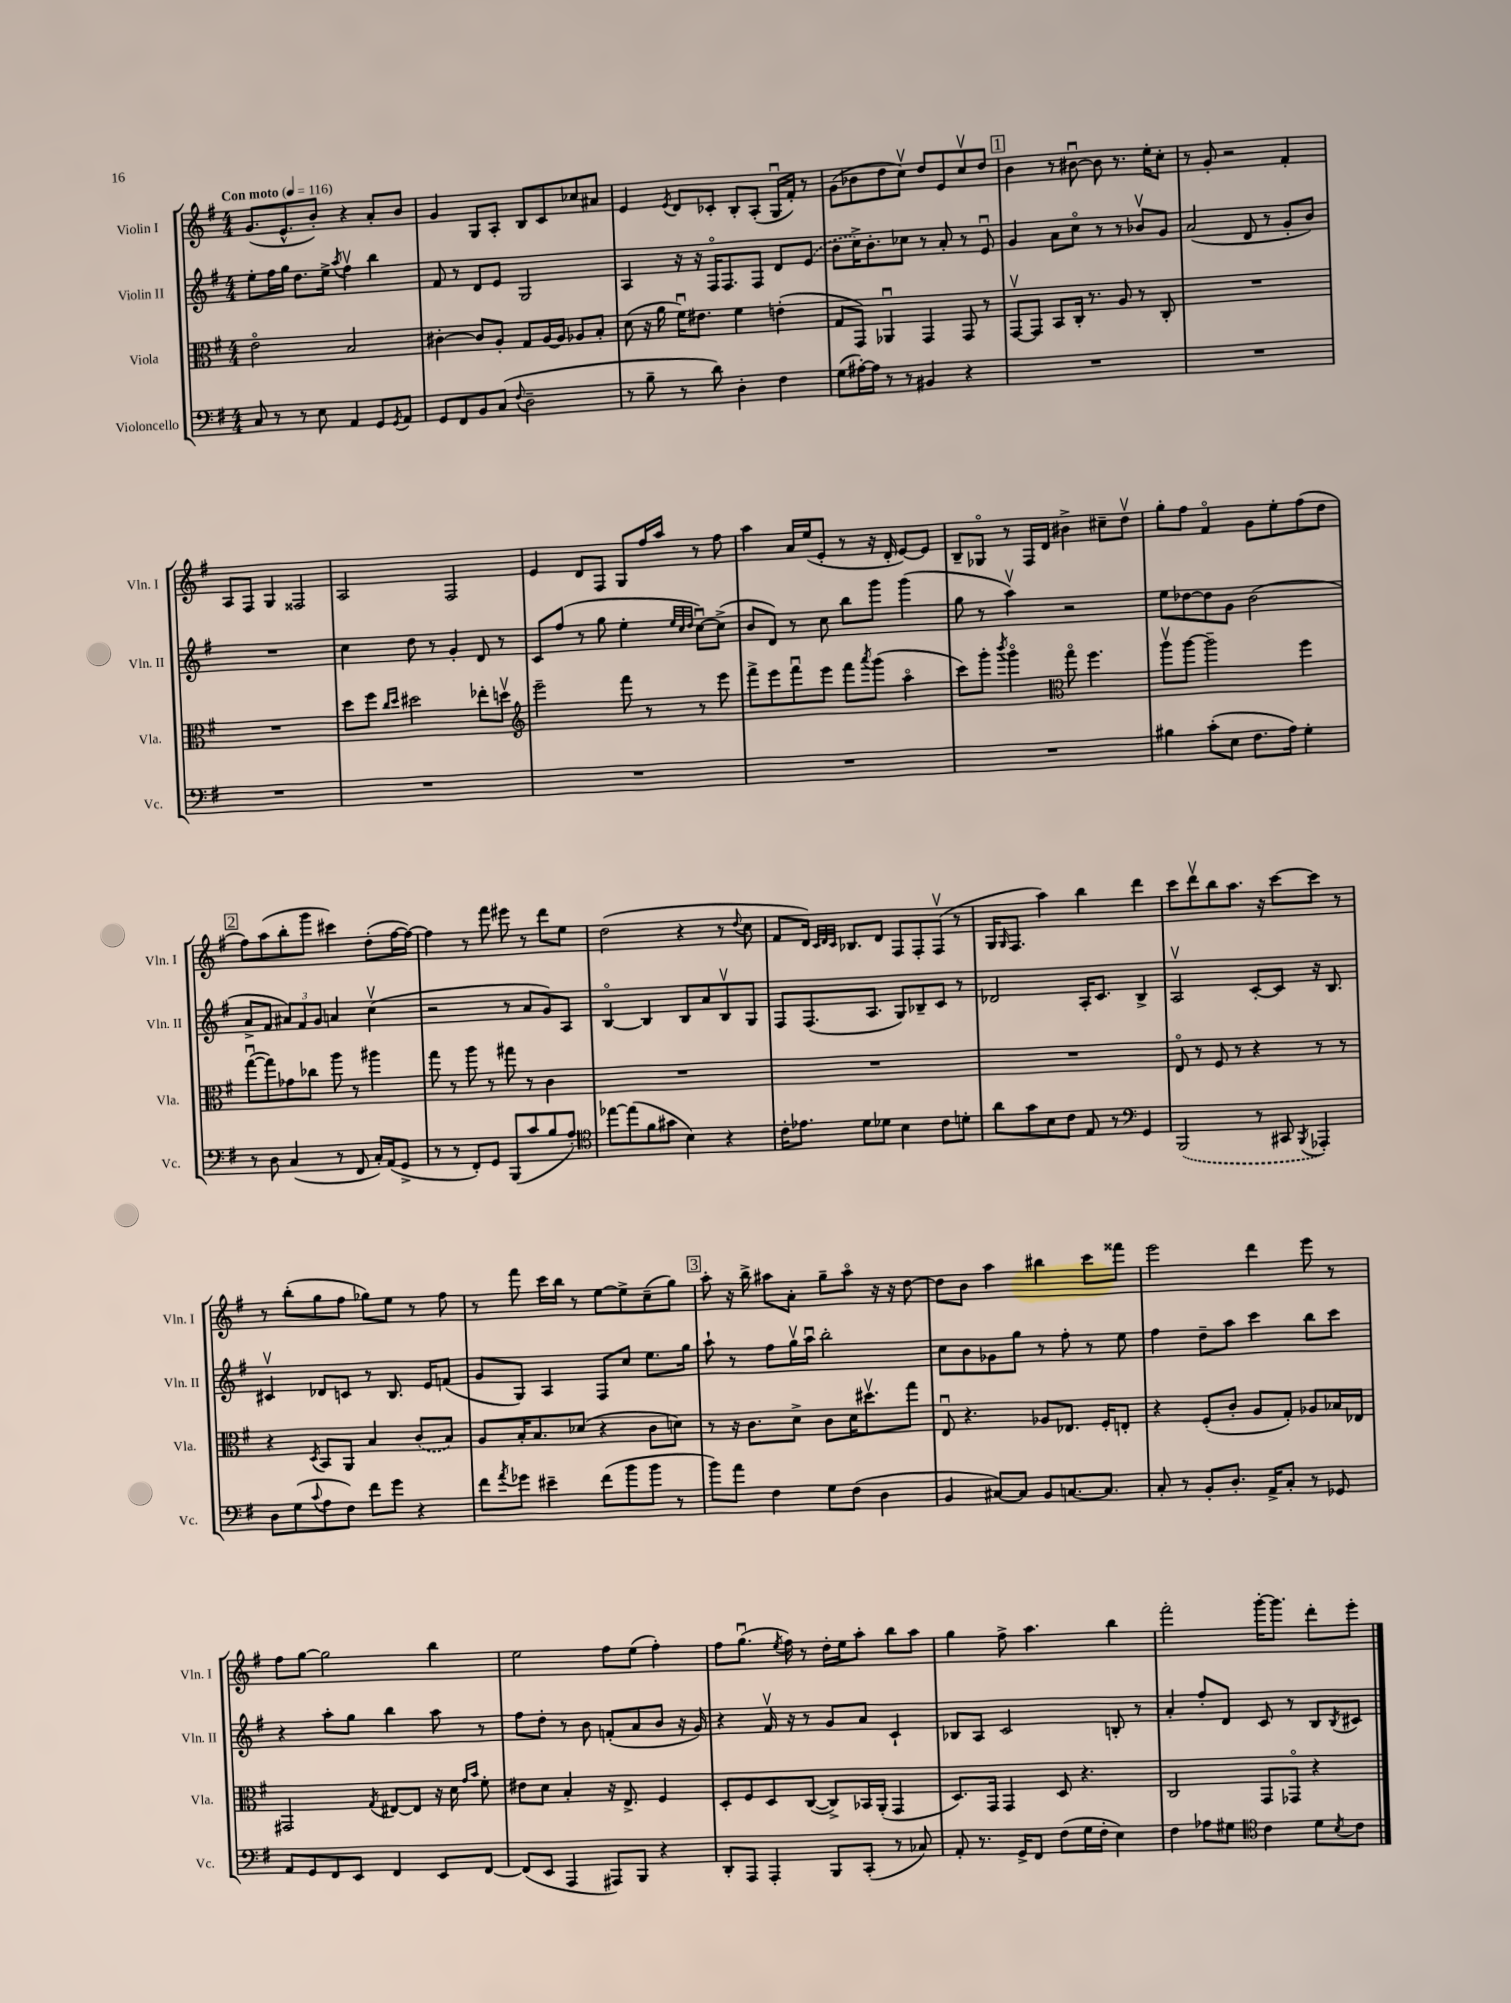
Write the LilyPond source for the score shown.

<<
\new StaffGroup <<
\new Staff = "s0" \with { instrumentName = "Violin I" shortInstrumentName = "Vln. I" } {
    \clef treble \key g \major \numericTimeSignature \time 4/4 \tempo "Con moto" 4 = 116
    g'8.( e'8.-^ b'8-.) r4 a'8-. b'8 |
    g'4 g8 a8-. b8 c'8 ces''8 ais'8 |
    e'4 \acciaccatura { e'8 } d'8 ces'8-. b8-. a8-.( g16\downbow fis'16-.) r8 |
    g'8( bes'8 d''8 c''8\upbow) d''8 e'8 c''8\upbow d''8 |
    \mark \markup { \box "1" } b'4 r8 bis'8~\downbow bis'8 r8. e''16-. c''8-. |
    r8 g'8-. r2 fis'4-. |
    a8 fis8 g4 fisis2 |
    a2 fis2 |
    e'4 d'8 fis8 g8 fis''16 a''16 r8 fis''8 |
    a''4 a'16 e''16( e'8-. r8 r16 d'16-. e'8~) e'8 |
    b8-- ges8\flageolet r8 fis16 d'16 bis'4-> cis''8-- d''8\upbow |
    g''8-. fis''8 fis'4\flageolet g'8 e''8-. fis''8( d''8 |
    \mark \markup { \box "2" } fis''8) a''8( b''8-. g'''8 cis'''4) d''8-.( fis''16~ fis''16~) |
    fis''4 r8 fis'''8 eis'''8 r8 d'''8 e''8 |
    d''2( r4 r8 \appoggiatura { d''8 } c''8 |
    fis'8 d'16) \grace { c'32 d'32 c'32 } bes8. d'8 fis8 fis8-. fis8\upbow( r8 |
    g16 \grace { g16 } fis8. a''4) b''4 d'''4 |
    c'''8 d'''8\upbow b''8 a''8. r16 c'''8~ c'''8 r8 |
    r8 b''8-.( g''8 fis''8 ges''8) e''8 r8 fis''8 |
    r8 fis'''8 c'''16 b''16 r8 e''8~ e''8-> c''8--( g''8) |
    \mark \markup { \box "3" } a''8-. r16 b''16-> ais''8 a'8-. g''8-- ais''8\flageolet r16 r16 d''8~ |
    d''8 b'8 a''4 bis''4 c'''8 fisis'''8 |
    e'''2 d'''4 e'''8 r8 |
    fis''8 g''8~ g''2 b''4 |
    e''2 fis''8 e''8( fis''4-.) |
    fis''8 g''8.\downbow( \acciaccatura { e''8 } fis''16) r8 d''16-. e''16 a''8-. b''8 a''8 |
    g''4 fis''8-> a''4. b''4 |
    fis'''2-. g'''16~-. g'''8. d'''8-. e'''8-. \bar "|." |
}
\new Staff = "s1" \with { instrumentName = "Violin II" shortInstrumentName = "Vln. II" } {
    \clef treble \key g \major \numericTimeSignature \time 4/4
    e''8-. fis''16 g''16 d''8. e''16-> \acciaccatura { a''8 } fis''4\upbow b''4 |
    fis'8 r8 d'8 e'8 g2 |
    a4 r16 r16 fis16\flageolet fis8. fis8 d'8 \once \slurDashed e'8( |
    b'8 c''16->) b'8.-. ces''8 r8 a'8-. r8 e'8\downbow |
    \mark \markup { \box "1" } g'4 a'8 c''8\flageolet r8 r8 bes'8\upbow g'8 |
    a'2( d'8 r8 g'8-. b'8) |
    R1 |
    c''4 d''8 r8 g'4-. d'8 r8 |
    c'8 fis''8( r8 g''8 e''4-. \grace { e''32 c''32 d''32 } c''8~\downbow) c''8->( |
    b'8 d'8) r8 c''8 b''8 g'''8 g'''4( |
    g''8 r8 a''4\upbow) r2 |
    e''8 des''8~ des''8 g'8 b'2( |
    \mark \markup { \box "2" } a'8-> fis'8 \tuplet 3/2 { ais'8) fis'8 g'8 } a'4 c''4\upbow( |
    r2 r8 a'8 g'8) a8 |
    b4~\flageolet b4 b8 a'8 b8\upbow g8 |
    fis8 fis8.( a8. g8) bes8-- c'8 r8 |
    des'2 a16-. c'8. b4-> |
    a2\upbow c'8~-. c'8 r16 b8. |
    cis'4\upbow des'8 c'8 r8 b8. e'16 f'8( |
    g'8 g8) a4 fis8 c''8 e''8. g''16 |
    \mark \markup { \box "3" } a''8-! r8 fis''8 g''16\upbow a''16\downbow b''2-. |
    c''8 b'8 ges'8 g''8 r8 fis''8-. r8 e''8 |
    fis''4 d''8-- a''8 c'''4 b''8 c'''8 |
    r4 a''8-. g''8 b''4 a''8 r8 |
    fis''8 d''8-. r8 b'8 f'8-.( a'8 b'8 r16 g'16) |
    r4 fis'16\upbow r16 r8 g'8 a'8 c'4-! |
    bes8 a8 c'2 b8-. r8 |
    a'4-. fis''8-. d'8 c'8 r8 b8 \acciaccatura { b8 } cis'8 \bar "|." |
}
\new Staff = "s2" \with { instrumentName = "Viola" shortInstrumentName = "Vla." } {
    \clef alto \key g \major \numericTimeSignature \time 4/4
    e'2\flageolet b2 |
    cis'4~-. cis'8 a8-. g8 a16~ a16 aes8 b8-. |
    d'8( r16 a'16 fis'16\downbow) eis'8. fis'4 e'4-.( |
    g8 g,8) aes,4\downbow g,4 g,8 r8 |
    \mark \markup { \box "1" } g,8~\upbow g,8 b,8 c16-. r8. a8 r8 c8-. |
    R1 |
    R1 |
    d''8 fis''8 \grace { c''16 d''16 } dis''2 ees''8-. d''8\upbow |
    \clef treble e'''2-- fis'''8 r8 r8 e'''8 |
    fis'''8-> e'''8 fis'''8\downbow e'''8 fis'''8 \acciaccatura { a'''8 } g'''8( a''4\flageolet |
    c'''8) g'''8-. \acciaccatura { b'''8 } g'''4\flageolet \clef alto g''8\flageolet fis''4. |
    a''8\upbow a''8~ a''2-- fis''4 |
    \mark \markup { \box "2" } g''8~\downbow( g''8) ges'8 ces''8 a''8 r8 ais''4 |
    g''8 r8 a''8 r8 gis''8 r8 c'4 |
    R1 |
    R1 |
    R1 |
    e8\flageolet r8 fis8 r8 r4 r8 r8 |
    r4 \acciaccatura { d8 } b,8 a,8 b4 \once \slurDashed c'8( b8) |
    a8 b16-. b8. des'8( r4 c'8 d'8) |
    \mark \markup { \box "3" } r8 r16 c'8. d'8-> c'8 d'16 dis''8.\upbow g''8 |
    e8\downbow r4. aes8 ees8. fis16-. e8-. |
    r4 fis8-.( c'8-. a8 g8-.) aes8 bes16 ees16 |
    gis,2 \acciaccatura { g8 } eis8~ eis8 r16 d'16 \grace { g'16 b'16 } fis'8-. |
    eis'8 d'8 b4-. r16 e8.-> fis4 |
    d8-. fis8 d8 c8~( c8->) bes,16 a,16-.( g,4 |
    d8.) g,16 g,4 d8 r4. |
    c2 g,8 ges,8\flageolet r4 \bar "|." |
}
\new Staff = "s3" \with { instrumentName = "Violoncello" shortInstrumentName = "Vc." } {
    \clef bass \key g \major \numericTimeSignature \time 4/4
    c8 r8 r8 e8 a,4 g,8 \acciaccatura { g,8 } a,8 |
    g,8 fis,8 b,8 c8( \appoggiatura { fis8 } d2-- |
    r8 b8-- r8 d'8) d4-. fis4 |
    g8( ais16~-.) ais16 r8 r8 bis,4 r4 |
    \mark \markup { \box "1" } R1 |
    R1 |
    R1 |
    R1 |
    R1 |
    R1 |
    R1 |
    bis4 c'8-.( e8 fis8. a16) g4-. |
    \mark \markup { \box "2" } r8 d8 c4( r8 fis,8 c16-.) a,16( g,8-> |
    r8 r8 fis,8-.) g,8 b,,8( c'8 b8 a8-.) |
    \clef tenor ees''8~ ees''8( fis'8 gis'8 b4) r4 |
    c'16-. ees'8. d'8 des'8 b4 c'8 d'8-. |
    a'8 g'8 b8 c'8 e8 r8 \clef bass g,4 |
    \once \slurDashed b,,2( r8 cis,8 \acciaccatura { b,,8 } aes,,4-.) |
    d8 g8( \appoggiatura { c'8 } a8 fis8) fis'8 g'8 r4 |
    fis'8 \acciaccatura { a'8 } ges'8 eis'4-- fis'8( b'8 b'8 r8 |
    \mark \markup { \box "3" } b'8) a'8 fis4 g8 fis8( d4 |
    b,4 cis8~) cis8 b,8 c8.~ c8. |
    c8-. r8 b,8-. d8.-. a,16-> c8-. r8 ges,8 |
    a,8 g,8 fis,8 e,8 fis,4 e,8 fis,8~ |
    fis,8( e,8 a,,4 ais,,8) b,,8 r4 |
    d,8-. a,,8 a,,4-. b,,8 c,8-.( r8 ces8) |
    a,8-. r8. g,16-> fis,8 fis8( g16 fis16-. e4) |
    fis4 aes8 gis8 \clef tenor c'4 d'8 \acciaccatura { b8 } c'8 \bar "|." |
}
>>
>>
\layout { \context { \Score \remove "Bar_number_engraver" } }
